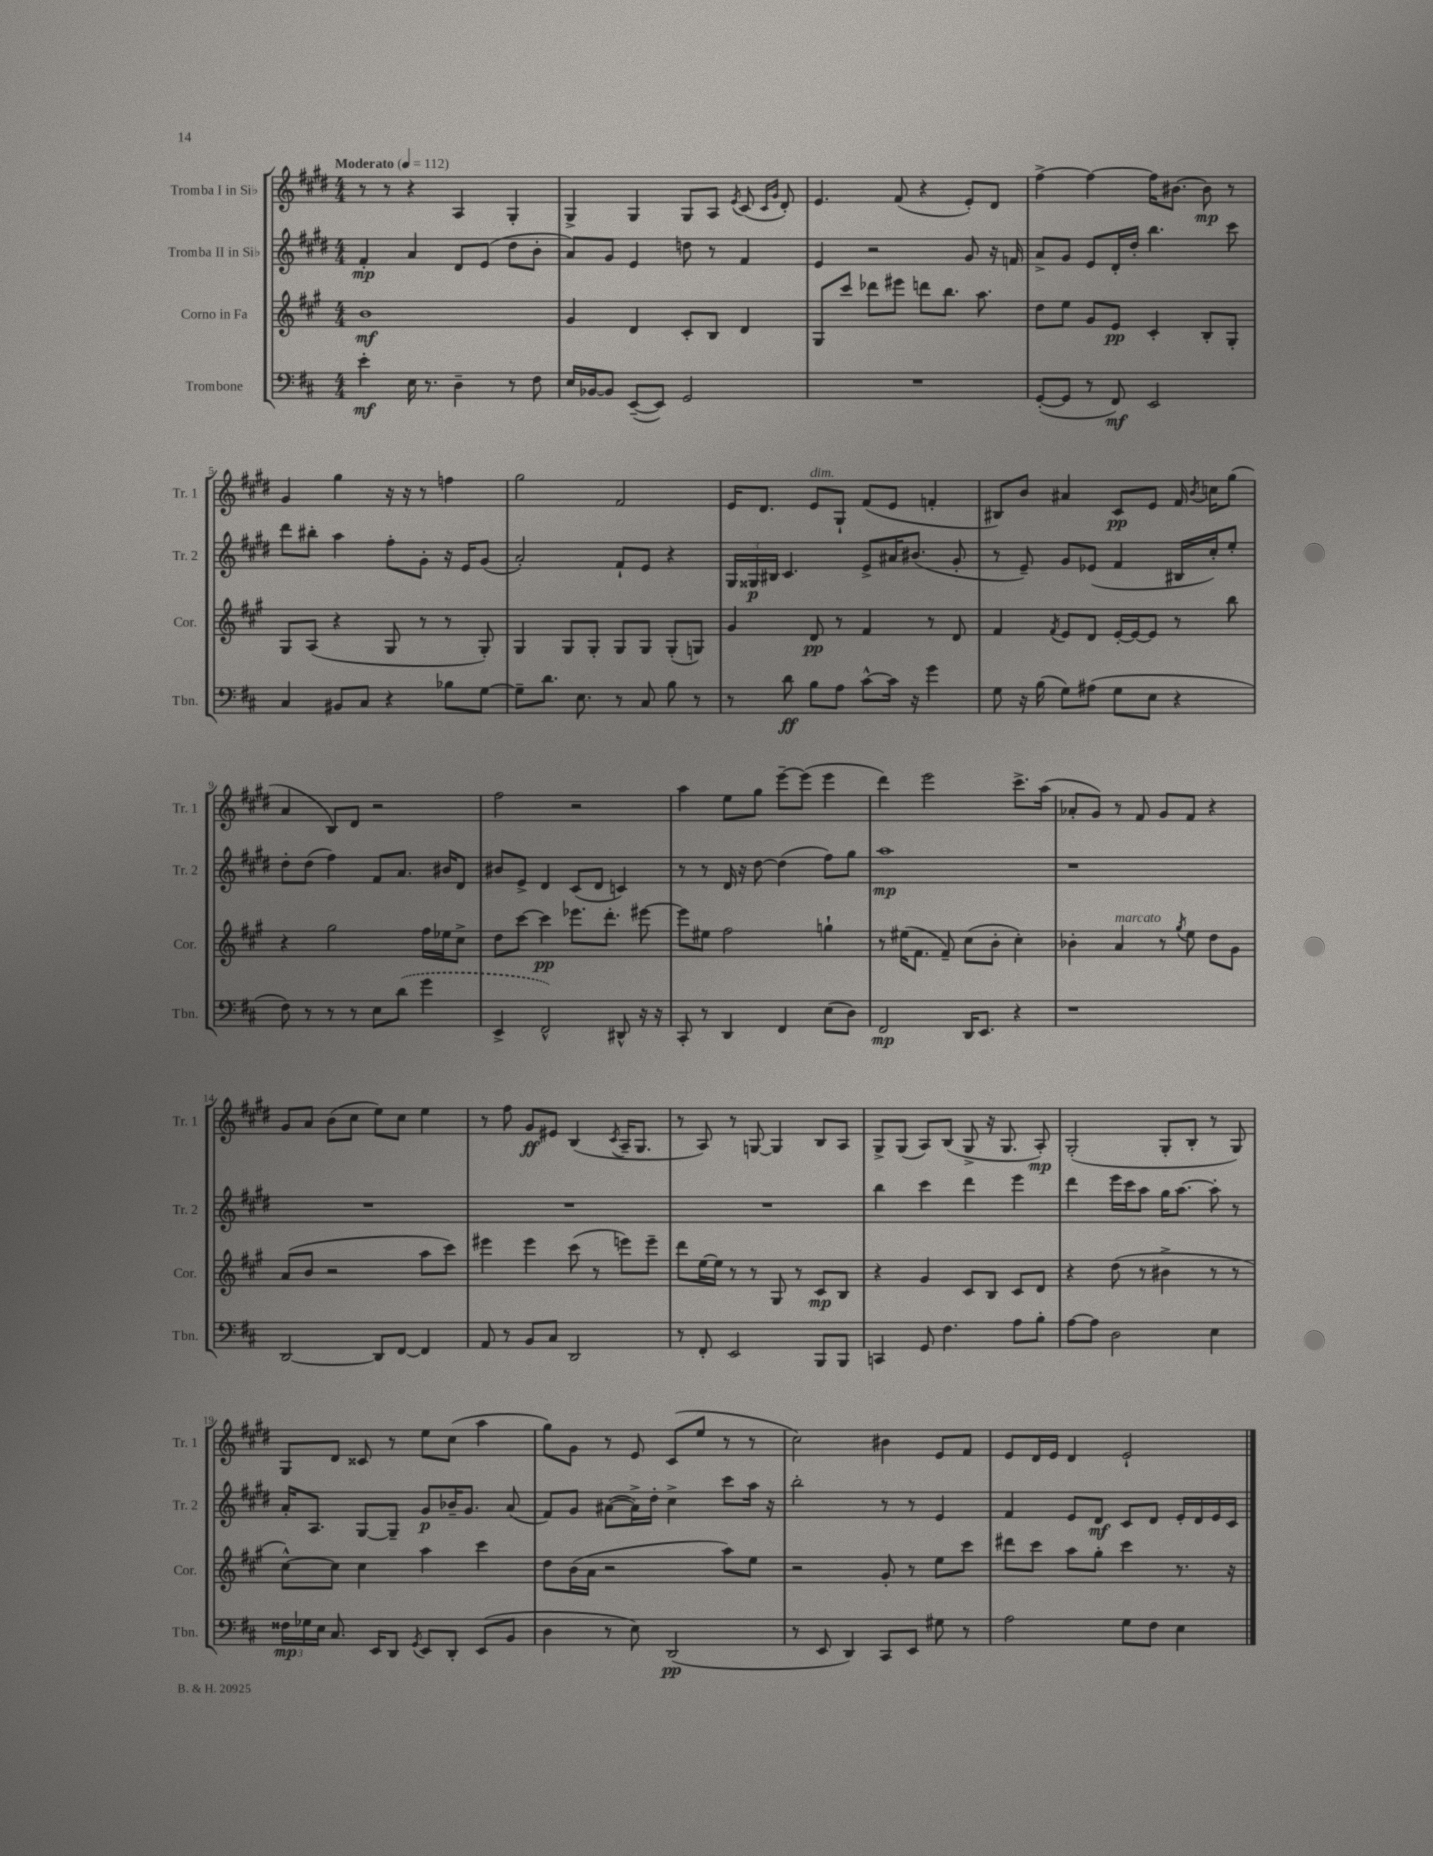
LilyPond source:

<<
\new StaffGroup <<
\new Staff = "s0" \with { instrumentName = "Tromba I in Sib" shortInstrumentName = "Tr. 1" } {
    \clef treble \key e \major \numericTimeSignature \time 4/4 \tempo "Moderato" 4 = 112
    \autoBeamOff r8 r8 r4 a4 gis4-. |
    gis4-> gis4 gis8[ a8] \acciaccatura { e'8 } cis'8( \grace { cis'16[ gis'16] } dis'8-.) |
    e'4. fis'8( r4 e'8[-.) dis'8] |
    fis''4~-> fis''4~ fis''16[ bis'8.]~ bis'8\mp r8 |
    gis'4 gis''4 r16 r16 r8 f''4 |
    gis''2 fis'2 |
    e'16[ dis'8.] e'8[^\markup { \italic "dim." } gis8]-! fis'8[( e'8] f'4-. |
    bis8[) b'8] ais'4 cis'8[\pp e'8] fis'16 \acciaccatura { b'8 } c''16[ gis''8]( |
    a'4 b8[) dis'8] r2 |
    fis''2 r2 |
    a''4 e''8[ gis''8] e'''8[~-- e'''8]( e'''4 |
    dis'''4) e'''2 cis'''8.[-> a''16]( |
    aes'8[-. gis'8]) r8 fis'8 gis'8[ fis'8] r4 |
    gis'8[ a'8] b'8[( cis''8] e''8[) cis''8] e''4 |
    r8 fis''8 gis'8[\ff eis'8] b4( \acciaccatura { cis'8 } a16[-- gis8.] |
    r8 a8) r8 g8~ g4 b8[ a8] |
    gis8[-> gis8]( a8[) b8]( gis8-> r16 gis8. a8-.\mp) |
    gis2-.( gis8[-. b8]-. r8 gis8) |
    gis8[ dis'8] cisis'8 r8 e''8[ cis''8]( a''4 |
    gis''8[) gis'8] r8 e'8 cis'8[( e''8] r8 r8 |
    cis''2) bis'4 e'8[ fis'8] |
    e'8[ dis'16 e'16] dis'4 e'2-! \bar "|." |
}
\new Staff = "s1" \with { instrumentName = "Tromba II in Sib" shortInstrumentName = "Tr. 2" } {
    \clef treble \key e \major \numericTimeSignature \time 4/4
    \autoBeamOff fis'4-.\mp a'4 dis'8[ e'8]( dis''8[ b'8]-. |
    a'8[) gis'8] e'4 d''8 r8 fis'4 |
    e'4 r2 gis'8 r16 f'16 |
    a'8[-> gis'8] e'8[ dis'16-. dis''16]-. b''4. cis'''8 |
    dis'''8[ bis''8]-. a''4 fis''8[-. gis'8]-. r16 e'16[ gis'8]( |
    a'2-.) fis'8[-! e'8] r4 |
    \tuplet 3/2 { gis16[ gisis16\p bis16] } cis'4. e'8[-> ais'16 bis'8.]( gis'8-. |
    r8 e'8--) gis'8[ ees'8]( fis'4 bis16[ cis''16-.) e''8]-. |
    dis''8[-. dis''8]( fis''4) fis'8[ a'8.] bis'16[ dis'8] |
    bis'8[ e'8]-> dis'4 cis'8[( dis'8] c'4) |
    r8 r8 dis'16 r16 dis''8~ dis''4( fis''8[) gis''8] |
    a''1\mp |
    r1 |
    R1 |
    R1 |
    R1 |
    b''4 cis'''4 dis'''4 e'''4 |
    dis'''4 e'''16[ cis'''16 a''8] gis''16[ a''8.]~ a''8-. r8 |
    a'16[-. a8.] gis8[~ gis8]-- gis'8[\p bes'16-- gis'8.] a'8( |
    fis'8[) gis'8] ais'8[~( ais'16->) dis''16]-. cis''4-> cis'''8[ a''16] r16 |
    b''2-. r8 r8 e'4 |
    fis'4 e'8[ dis'8]\mf cis'8[ dis'8] e'16[-. dis'16 e'16 cis'16] \bar "|." |
}
\new Staff = "s2" \with { instrumentName = "Corno in Fa" shortInstrumentName = "Cor." } {
    \clef treble \key a \major \numericTimeSignature \time 4/4
    \autoBeamOff b'1\mf |
    gis'4 d'4 cis'8[-. b8] d'4 |
    gis8[ cis'''8] des'''8[ eis'''8] d'''8[ b''8.] a''8. |
    d''8[ e''8] gis'8[ e'8]\pp cis'4-. b8[-. gis8]-. |
    gis8[ a8]( r4 gis8 r8 r8 gis8-.) |
    gis4 gis8[ gis8]-. gis8[ gis8] gis8[-.( g8]) |
    gis'4 d'8\pp r8 fis'4 r8 d'8 |
    fis'4 \acciaccatura { fis'8 } e'8[ d'8] e'16[~-. e'16~ e'8] r8 b''8 |
    r4 gis''2 fis''16[ ees''16 cis''8]-> |
    d''8[ cis'''8]~ cis'''4\pp ees'''8.[ d'''8.]-. eis'''8~ |
    eis'''8[ eis''8] fis''2 g''4-! |
    r8 eis''16[( fis'8.] fis'8--) cis''8[( b'8]-. cis''4-.) |
    bes'4-. a'4^\markup { \italic "marcato" } r8 \acciaccatura { gis''8 } e''8 d''8[ gis'8] |
    a'8[( b'8] r2 a''8[ cis'''8]) |
    eis'''4 eis'''4 cis'''8( r8 e'''8[) e'''8]-- |
    d'''8[ e''16~ e''16] r8 r8 gis8 r8 cis'8[\mp b8] |
    r4 gis'4 cis'8[ b8] cis'8[ d'8] |
    r4 d''8( r8 bis'4-> r8 r8 |
    cis''8[~-^) cis''8] cis''4 a''4 cis'''4 |
    d''8[ b'16( a'16] r2 a''8[) e''8] |
    r2 gis'8-. r8 e''8[ cis'''8] |
    dis'''8[ cis'''8] a''8[ gis''8]-. cis'''4 r8. r16 \bar "|." |
}
\new Staff = "s3" \with { instrumentName = "Trombone" shortInstrumentName = "Tbn." } {
    \clef bass \key d \major \numericTimeSignature \time 4/4
    \autoBeamOff e'4-.\mf e16 r8. d4-- r8 fis8 |
    e16[ bes,16~ bes,8] e,8[~--( e,8]) g,2 |
    R1 |
    g,8[~-.( g,8] r8 fis,8\mf) e,2 |
    cis4 bis,8[ cis8] r4 bes8[ g8]~ |
    g8[-- d'8.] e8. r8 cis8 b8 r8 |
    r8 d'8\ff b8[ a8] cis'8[~-^ cis'16] r16 g'4 |
    g8 r16 b16( g8[) ais8]( g8[ e8] r4 |
    fis8) r8 r8 r8 e8[ \once \slurDashed d'8]( g'4 |
    e,4-> fis,2-^) dis,8-^ r16 r16 |
    cis,8-. r8 d,4 fis,4 e8[( d8]) |
    fis,2\mp d,16[ e,8.] r4 |
    r1 |
    d,2~ d,8[ fis,8]~ fis,4 |
    a,8 r8 b,8[ cis8] d,2 |
    r8 fis,8-. e,2 b,,8[ b,,8] |
    c,4 g,8 fis4. a8[ b8]-. |
    a8[~ a8] d2 e4 |
    \tuplet 3/2 { fisis16[\mp ges16 e16] } cis8. e,16[ d,8] \acciaccatura { g,8 } e,8[ d,8]-. e,8[( b,8] |
    d4 r8 e8) d,2\pp( |
    r8 e,8 d,4) cis,8[ e,8] gis8 r8 |
    a2 g8[ fis8] e4 \bar "|." |
}
>>
>>
